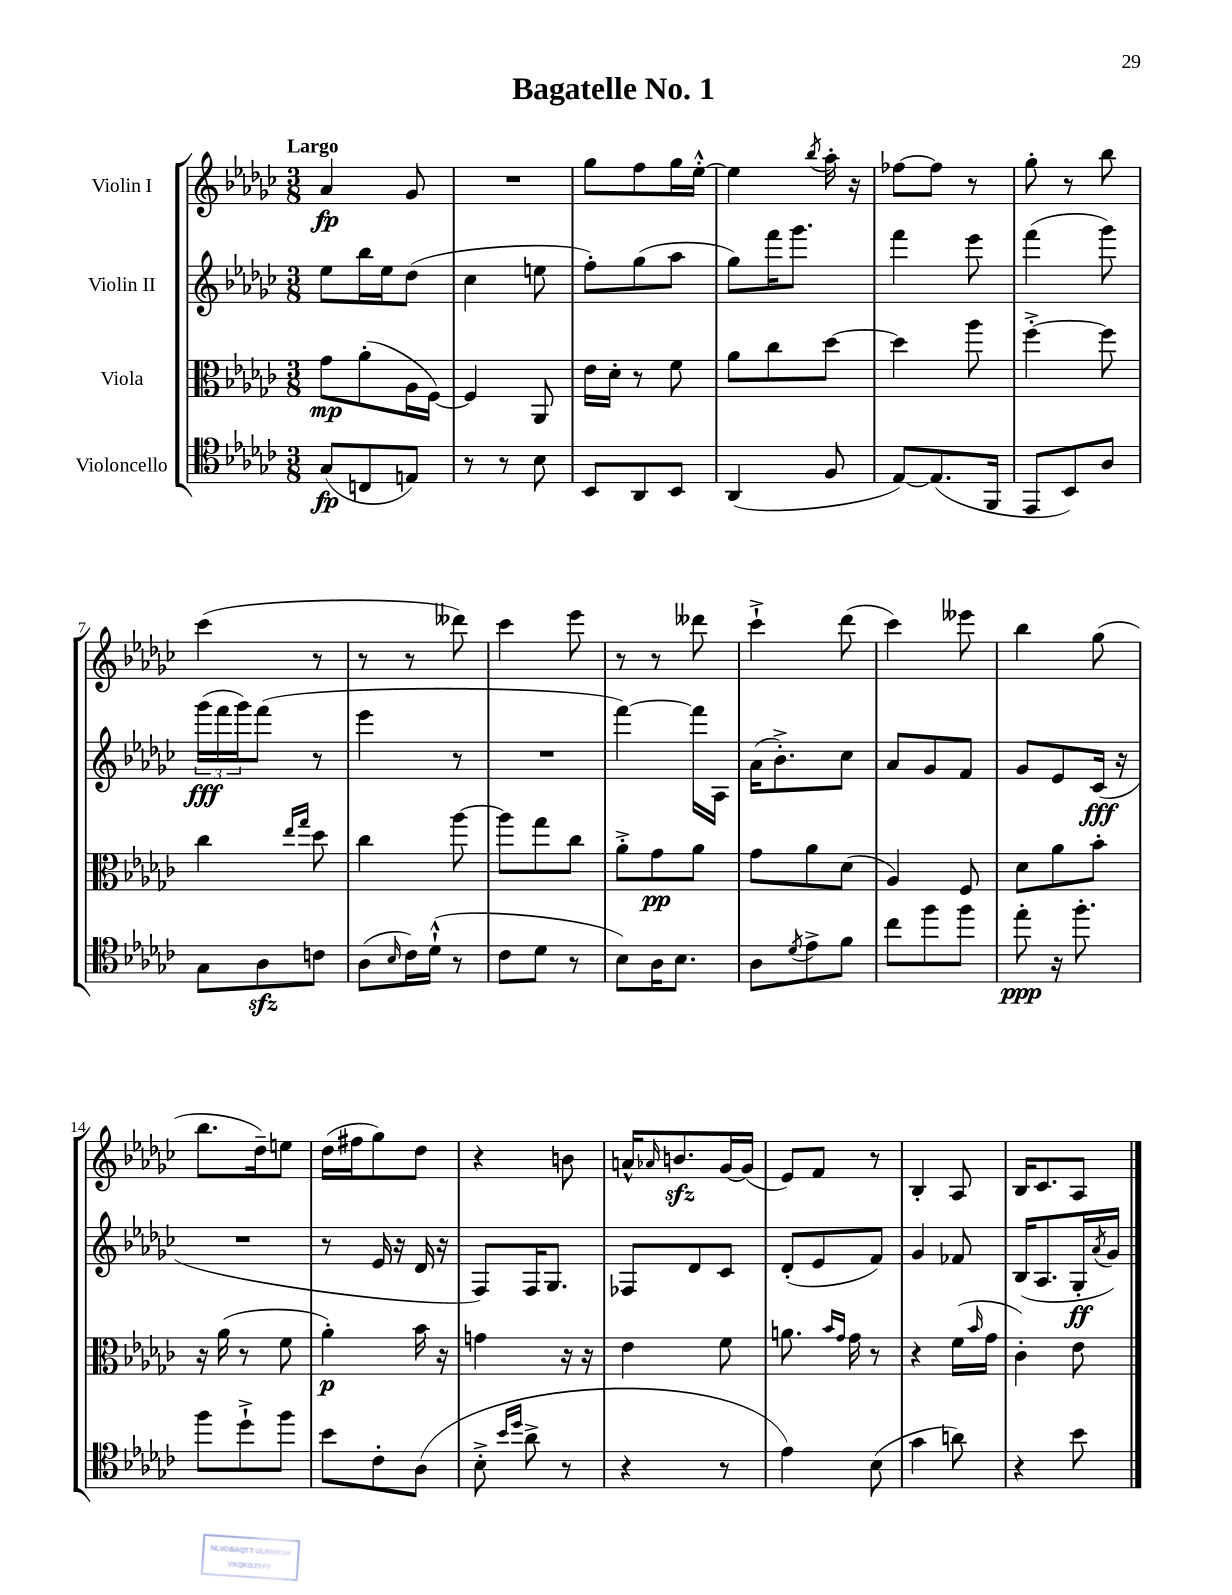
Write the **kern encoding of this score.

**kern	**kern	**kern	**kern
*staff4	*staff3	*staff2	*staff1
*clefC4	*clefC3	*clefG2	*clefG2
*k[b-e-a-d-g-c-]	*k[b-e-a-d-g-c-]	*k[b-e-a-d-g-c-]	*k[b-e-a-d-g-c-]
*M3/8	*M3/8	*M3/8	*M3/8
(8G-	8g-	8ee-	4a-
8C	(8a-'	16bb-	.
.	.	16ee-	.
8E)	16A-	(8dd-	8g-
.	[16F)	.	.
=	=	=	=
8r	4F]	4cc-	4.r
8r	.	.	.
8B-	8AA-	8ee	.
=	=	=	=
8BB-	16e-	8ff')	8gg-
.	16d-'	.	.
8AA-	8r	(8gg-	8ff
8BB-	8f	8aa-	16gg-
.	.	.	[16ee-'^^
=	=	=	=
(4AA-	8a-	8gg-)	4ee-]
.	8cc-	16fff	.
.	.	8.ggg-	.
.	.	.	8qbb-
8F	[8dd-	.	16aa-'
.	.	.	16r
=	=	=	=
[8E-)	4dd-]	4fff	[8ff-
(8.E-]	.	.	8ff-]
.	8aa-	8eee-	8r
16FF	.	.	.
=	=	=	=
8EE-	[4ff'^	(4fff	8gg-'
8BB-)	.	.	8r
8A-	8ff]	8ggg-)	8bb-
=	=	=	=
8G-	4cc-	(24ggg-	(4ccc-
.	.	24fff	.
.	.	24ggg-)	.
8A-	.	(8fff	.
.	16qqee-	.	.
.	16qqgg-	.	.
8c	8dd-	8r	8r
=	=	=	=
(8A-	4cc-	4eee-	8r
16qqB-	.	.	.
16c-)	.	.	8r
(16d-`^^	.	.	.
8r	[8aa-	8r	8ddd--)
=	=	=	=
8c-	8aa-]	4.r	4ccc-
8d-	8gg-	.	.
8r	8cc-	.	8eee-
=	=	=	=
8B-)	8a-'^	[4fff)	8r
16A-	8g-	.	8r
8.B-	.	.	.
.	8a-	16fff]	8ddd--
.	.	16A-	.
=	=	=	=
8A-	8g-	(16a-	4ccc-`^
.	.	8.b-'^)	.
8qd-	.	.	.
8e-^	8a-	.	.
8f	(8d-	8cc-	(8ddd-
=	=	=	=
8cc-	4A-)	8a-	4ccc-)
8ff	.	8g-	.
8ff	8F	8f	8eee--
=	=	=	=
8ee-'	8d-	8g-	4bb-
16r	8a-	8e-	.
8.ff'	.	.	.
.	8b-'	(16c-	(8gg-
.	.	16r	.
=	=	=	=
8ff	16r	4.r	8.bb-
.	(16a-	.	.
8dd-`^	8r	.	.
.	.	.	16dd-~)
8ff	8f	.	8ee
=	=	=	=
8b-	4a-')	8r	(16dd-
.	.	.	16ff#
8c-'	.	16e-	8gg-)
.	.	16r	.
(8A-	16b-	16d-	8dd-
.	16r	16r	.
=	=	=	=
8B-'^	4g	8F)	4r
16qqb-	.	.	.
16qqdd-	.	.	.
8a-^	.	16F	.
.	.	8.G-	.
8r	16r	.	8b
.	16r	.	.
=	=	=	=
4r	4e-	8F-	16a^^
.	.	.	16qqa-
.	.	.	8.b
.	.	8d-	.
8r	8f	8c-	[16g-
.	.	.	(16g-]
=	=	=	=
4e-)	8.a	(8d-'	8e-)
.	.	8e-	8f
.	16qqb-	.	.
.	16qqg-	.	.
.	16g-	.	.
(8B-	8r	8f)	8r
=	=	=	=
4g-	4r	4g-	4B-'
8a)	(16f	8f-	8A-
.	16qqb-	.	.
.	16g-	.	.
=	=	=	=
4r	4c-')	(16B-	16B-
.	.	8.A-	8.c-
8b-	8e-	16G-'	8A-
.	.	8qa-	.
.	.	16g-)	.
==	==	==	==
*-	*-	*-	*-
